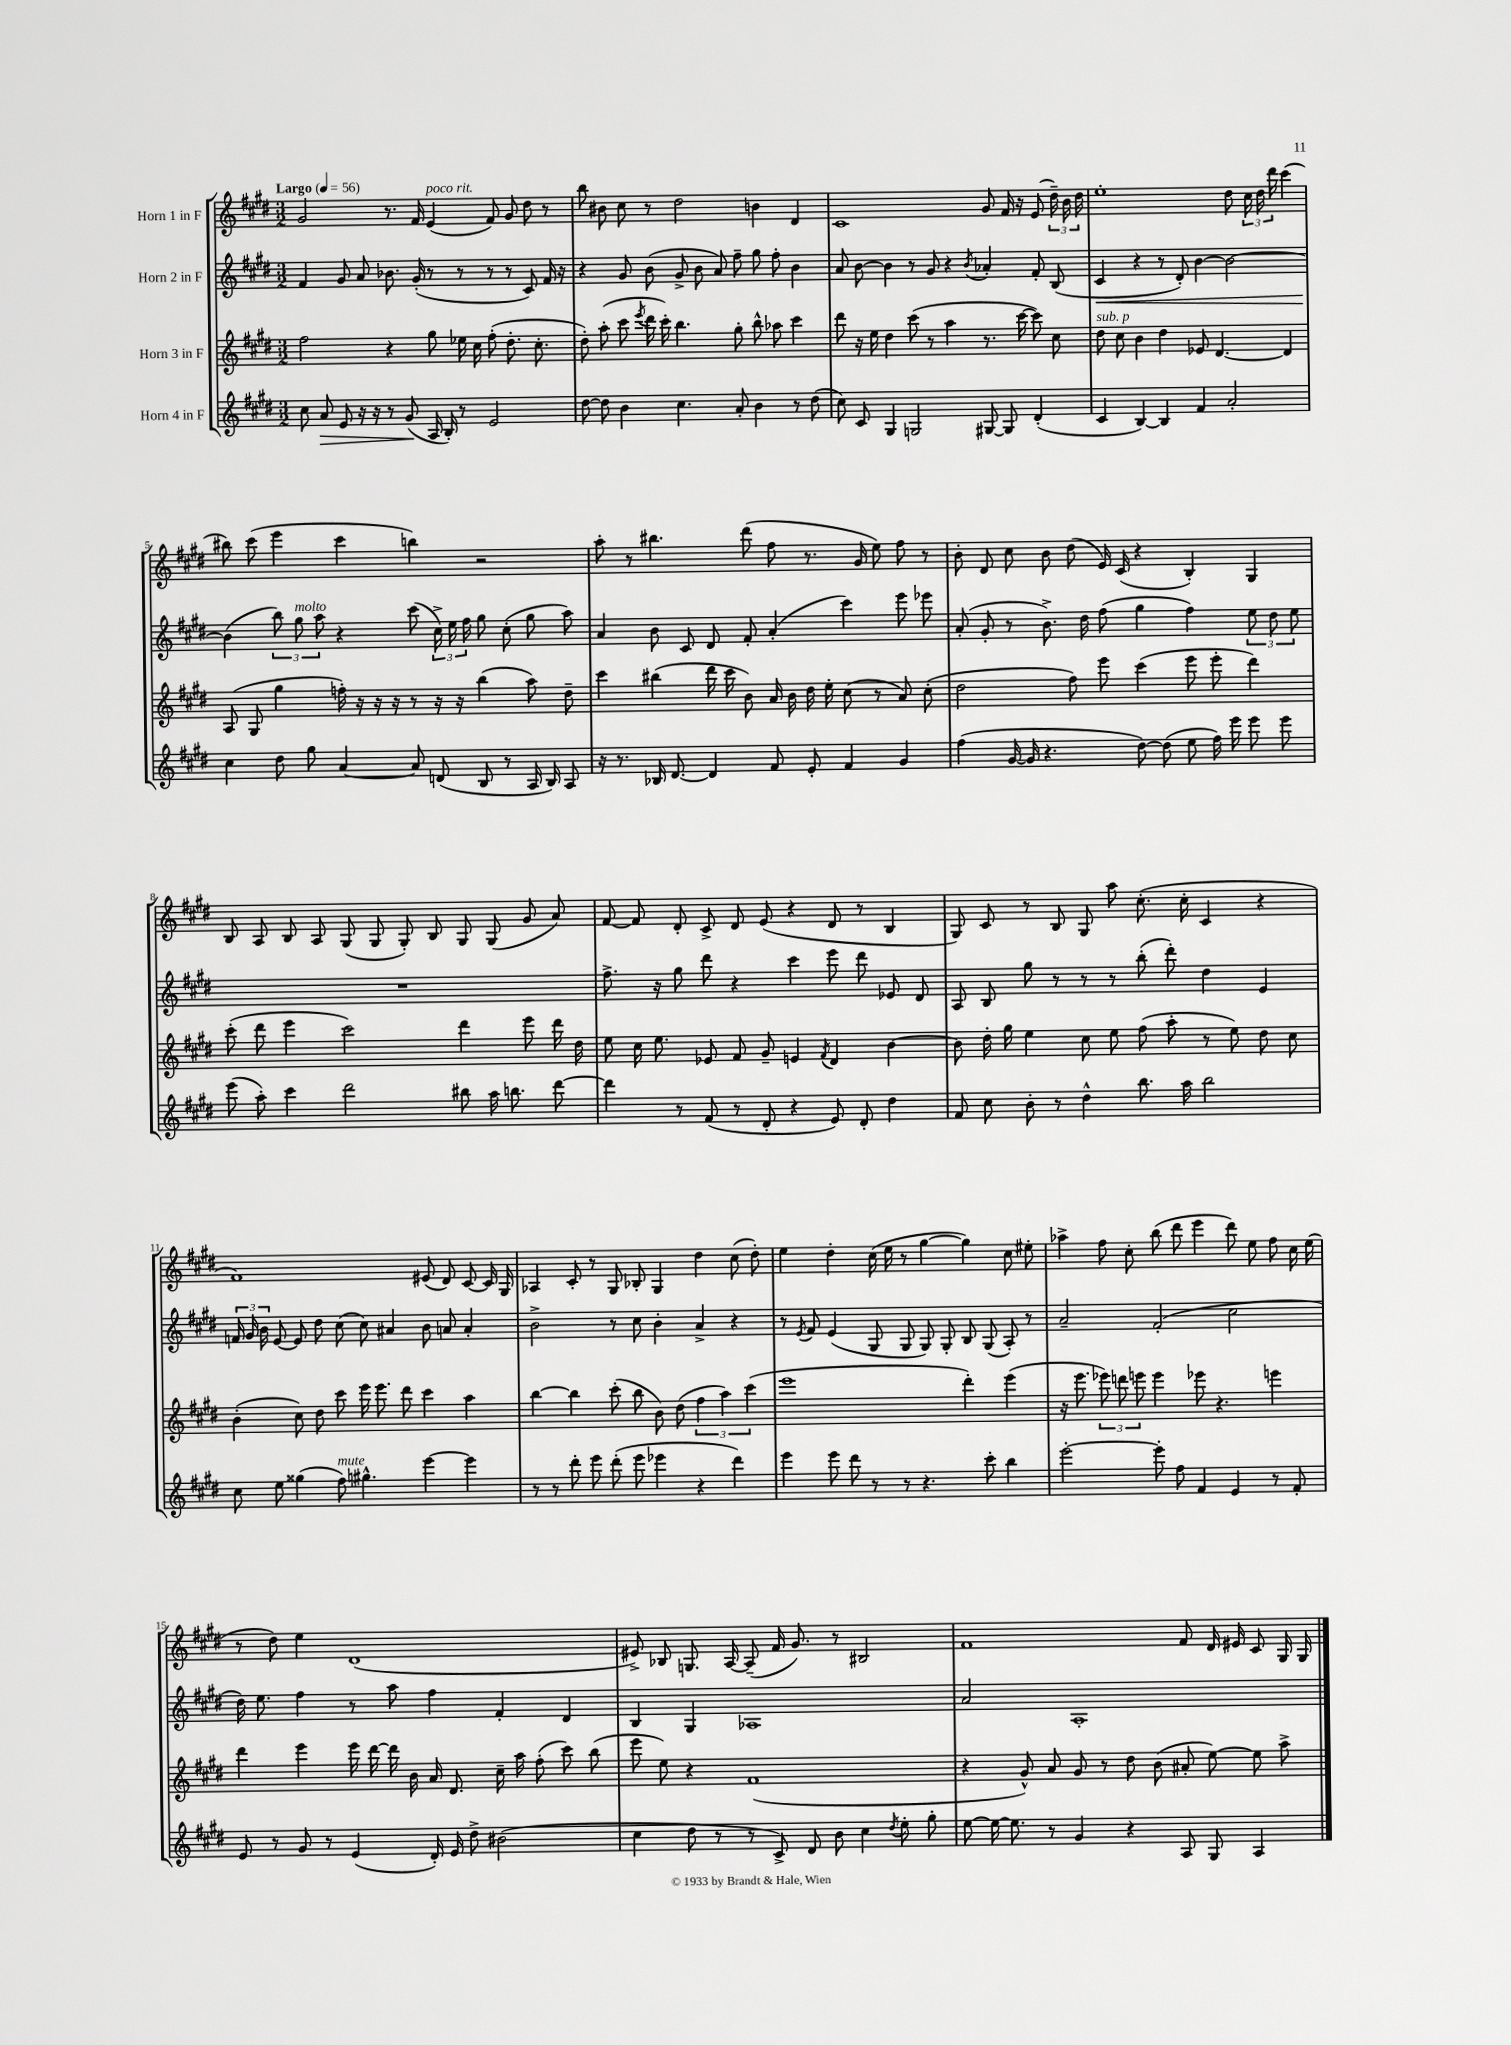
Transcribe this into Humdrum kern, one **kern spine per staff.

**kern	**dynam	**kern	**kern	**dynam	**kern
*part4	*part4	*part3	*part2	*part2	*part1
*staff4	*staff4	*staff3	*staff2	*staff2	*staff1
*I"Horn 4 in F	*	*I"Horn 3 in F	*I"Horn 2 in F	*	*I"Horn 1 in F
*clefG2	*	*clefG2	*clefG2	*	*clefG2
*k[f#c#g#d#]	*	*k[f#c#g#d#]	*k[f#c#g#d#]	*	*k[f#c#g#d#]
*M3/2	*	*M3/2	*M3/2	*	*M3/2
*MM56	*	*MM56	*MM56	*	*MM56
=1	=1	=1	=1	=1	=1
!	!	!	!	!	!LO:TX:a:B:t=Largo
8cc#\	.	2ff#\	4f#/	.	2g#/
!	!LO:HP:b	!	!	!	!
8a/	>	.	.	.	.
8e/	.	.	8g#/	.	.
16r	.	.	8a/	.	.
16r	.	.	.	.	.
8r	.	4r	8.b-X\	.	8.r
(8g#/	.	.	.	.	.
.	.	.	(16g#'/	.	16f#/
!	!	!	!	!	!LO:TX:a:i:t=poco rit.
16A/	]	8gg#\	8r	.	(4e/
16B'/)	.	.	.	.	.
8r	.	16ee-X\	8r	.	.
.	.	16cc#\	.	.	.
2e/	.	(8ff#'\	8r	.	8f#/)
.	.	8.dd#'\	8r	.	8g#/
.	.	.	8c#/)	.	8dd#\
.	.	8.cc#'\	.	.	.
.	.	.	16f#/	.	8r
.	.	.	16r	.	.
=2	=2	=2	=2	=2	=2
[8dd#\	.	8dd#'\)	4r	.	8bb\
8dd#\]	.	(8aa'\	.	.	8b#X\
4b\	.	8ccc#\	8g#/	.	8cc#\
.	.	8qeee/	.	.	.
.	.	16ddd#\	(8b\	.	8r
.	.	16ccc#'\)	.	.	.
4.cc#\	.	4.bb\	8g#^/	.	2dd#\
.	.	.	8b\	.	.
.	.	.	8a/)	.	.
8a'/	.	8gg#'\	8ff#~\	.	.
4b\	.	8bb^^\	8gg#\	.	4bn\
.	.	8aa-X\	8ff#'\	.	.
8r	.	4ccc#\	4b\	.	4d#/
(8dd#\	.	.	.	.	.
=3	=3	=3	=3	=3	=3
8cc#\)	.	8ddd#\	8a/	.	1c#
8c#/	.	16r	[8b\	.	.
.	.	16ee\	.	.	.
4G#/	.	4dd#\	4b\]	.	.
2Gn/	.	(8ccc#\	8r	.	.
.	.	8r	8g#/	.	.
.	.	4aa\	4r	.	.
.	.	.	8qb/	.	.
[8G#X/	.	8.r	4a-X'/	.	8g#/
8G#/]	.	.	.	.	16f#/
.	.	[16ccc#\	.	.	16r
(4d#'/	.	8ccc#\])	8f#'/	.	(8e/
.	.	8cc#\	(8B/	.	24dd#~\)
.	.	.	.	.	24b\
.	.	.	.	.	24dd#\
=4	=4	=4	=4	=4	=4
!	!	!LO:TX:a:i:t=sub. p	!	!	!
!	!	!	!	!LO:HP:b	!
4c#/	.	8dd#\	4c#/	<	1ee'
.	.	8cc#\	.	.	.
[4B/)	.	4b\	4r	.	.
4B/]	.	4dd#\	8r	.	.
.	.	.	8d#'/)	.	.
4f#/	.	8e-X/	[4b\	.	.
.	.	[4.d#/	.	.	.
2a'/	.	.	2b\_	.	8dd#\
.	.	.	.	.	24cc#\
.	.	.	.	.	24dd#\
.	.	.	.	.	24ddd#\
.	.	4d#/]	.	.	(4ccc#\
!!LO:LB:g=z
=5	=5	=5	=5	=5	=5
4cc#\	.	(8A/	(4b\]	.	8bb#X\)
.	.	8G#/	.	.	(8ccc#\
8dd#\	.	4gg#\	12bb\)	[	4eee\
!	!	!	!LO:TX:a:i:t=molto	!	!
.	.	.	12gg#\	.	.
8gg#\	.	.	.	.	.
.	.	.	12aa\	.	.
[4a/	.	16ffn'\)	4r	.	4ccc#\
.	.	16r	.	.	.
.	.	16r	.	.	.
.	.	16r	.	.	.
8a/]	.	8r	(8ccc#\	.	4bbn\)
(8dn/	.	16r	24cc#^\)	.	.
.	.	.	24ee\	.	.
.	.	16r	.	.	.
.	.	.	24ff#\	.	.
8B/	.	(4bb\	8gg#\	.	2r
8r	.	.	(8cc#'\	.	.
16A/	.	8aa\)	8gg#\	.	.
16B/)	.	.	.	.	.
8A/	.	8dd#~\	8aa\)	.	.
=6	=6	=6	=6	=6	=6
16r	.	4ccc#\	4a/	.	8aa'\
8.r	.	.	.	.	.
.	.	.	.	.	8r
16B-X/	.	(4bb#X\	8b\	.	4.bb#X\
[8.d#/	.	.	.	.	.
.	.	.	8c#/	.	.
4d#/]	.	16ddd#\	8d#/	.	.
.	.	16ccc#\	.	.	.
.	.	8b\)	8f#'/	.	(8ddd#\
8f#/	.	16a/	(4a'/	.	8ff#\
.	.	16b\	.	.	.
8e'/	.	16dd#\	.	.	8.r
.	.	16ee'\	.	.	.
4f#/	.	(8cc#\	4ccc#\)	.	.
.	.	.	.	.	16g#/
.	.	8r	.	.	8ee\)
4g#/	.	8a/)	8eee\	.	8ff#\
.	.	(8cc#'\	8eee-X\	.	8r
=7	=7	=7	=7	=7	=7
(4ff#\	.	2dd#\	(8a'/	.	8b'\
.	.	.	8g#'/	.	8d#/
[16g#/	.	.	8r	.	8cc#\
16g#/]	.	.	.	.	.
4.r	.	.	8.b^\)	.	8b\
.	.	8ff#\)	.	.	(8dd#\
.	.	.	16dd#\	.	.
.	.	8eee\	(8ff#\	.	16e/)
.	.	.	.	.	(16c#/
[8dd#\)	.	(4ccc#\	4gg#\	.	4r
(8dd#\]	.	.	.	.	.
8ee\	.	8eee\	4ff#\)	.	4B'/)
16ff#\)	.	8eee'\	.	.	.
16eee\	.	.	.	.	.
8eee\	.	4ddd#\)	12ee\	.	4G#/
.	.	.	12dd#\	.	.
8eee\	.	.	.	.	.
.	.	.	12ee\	.	.
!!LO:LB:g=z
=8	=8	=8	=8	=8	=8
(8eee\	.	(8ccc#'\	1.r	.	8B/
8aa'\)	.	8ddd#\	.	.	8A/
4ccc#\	.	4eee\	.	.	8B/
.	.	.	.	.	8A/
2ddd#\	.	2ccc#\)	.	.	(8G#/
.	.	.	.	.	8G#/
.	.	.	.	.	8G#'/)
.	.	.	.	.	8B/
8bb#X\	.	4ddd#\	.	.	8G#/
16aa\	.	.	.	.	(8G#/
8.bbn\	.	.	.	.	.
.	.	8eee\	.	.	8g#/
[8ddd#\	.	16ddd#\	.	.	8a/)
.	.	16dd#\	.	.	.
=9	=9	=9	=9	=9	=9
4ddd#\]	.	8ee\	8.ff#^\	.	[8f#/
.	.	16cc#\	.	.	8f#/]
.	.	8.ee\	16r	.	.
8r	.	.	8gg#\	.	8d#'/
(8f#/	.	8e-X/	8ddd#\	.	8c#^/
8r	.	8f#/	4r	.	8d#/
8d#'/	.	8g#~/	.	.	(8e/
4r	.	4en/	4ccc#\	.	4r
.	.	8qf#/	.	.	.
8e/)	.	4d#/	8eee\	.	8d#/
8d#'/	.	.	8ddd#\	.	8r
4dd#\	.	[4b\	8e-X/	.	4B/
.	.	.	8d#/	.	.
=10	=10	=10	=10	=10	=10
8f#/	.	8b\]	8A/	.	8G#/)
8cc#\	.	16dd#'\	8B/	.	8c#/
.	.	16gg#\	.	.	.
8b'\	.	4ee\	8gg#\	.	8r
8r	.	.	8r	.	8B/
4dd#^^\	.	8cc#\	8r	.	8G#/
.	.	8ee\	8r	.	8aa\
8.bb\	.	(8ff#\	(8bb'\	.	(8.cc#'\
.	.	8aa'\	8ddd#'\)	.	.
16aa\	.	.	.	.	16cc#'\
2bb\	.	8r	4dd#\	.	4c#/
.	.	8ee\)	.	.	.
.	.	8dd#\	4e/	.	4r
.	.	8cc#\	.	.	.
!!LO:LB:g=z
=11	=11	=11	=11	=11	=11
8cc#\	.	(4b'\	24fn/	.	1f#)
.	.	.	24g#/	.	.
.	.	.	24b\	.	.
8ee\	.	.	[8e/	.	.
(4gg##X\	.	8cc#\)	8e/]	.	.
.	.	8dd#\	8dd#\	.	.
!LO:TX:a:i:t=mute	!	!	!	!	!
8ff#\)	.	8ccc#\	(8cc#\	.	.
4.gg#X^^\	.	16eee\	8cc#\)	.	.
.	.	8.eee\	.	.	.
.	.	.	4a#X/	.	.
.	.	8ddd#\	.	.	.
[4eee\	.	4ccc#\	8b\	.	(8e#X/
.	.	.	8an/	.	8d#/)
4eee\]	.	4aa\	4a'/	.	[8c#/
.	.	.	.	.	16c#/]
.	.	.	.	.	16G#/
=12	=12	=12	=12	=12	=12
8r	.	[4bb\	2b^\	.	4A-X/
8r	.	.	.	.	.
8ddd#'\	.	4bb\]	.	.	8c#'/
8eee\	.	.	.	.	8r
(8ddd#'\	.	(8ccc#'\	8r	.	8G#/
8eee\	.	8bb\	8cc#\	.	8B-X'/
4eee-X\	.	8b\)	4b'\	.	4G#/
.	.	(8dd#\	.	.	.
4r	.	6ff#\	4a^/	.	4dd#\
.	.	6aa\)	.	.	.
4ddd#\)	.	.	4r	.	(8cc#\
.	.	(6ccc#\	.	.	.
.	.	.	.	.	8dd#'\)
=13	=13	=13	=13	=13	=13
4eee\	.	1eee	8r	.	4ee\
.	.	.	8qe/	.	.
.	.	.	8f#/	.	.
8eee\	.	.	(4e/	.	4dd#'\
8ddd#\	.	.	.	.	.
8r	.	.	8G#/	.	(16cc#\
.	.	.	.	.	16ee\
8r	.	.	8G#/	.	8r
4.r	.	.	8G#/)	.	[4gg#\
.	.	.	8G#'/	.	.
.	.	4ddd#'\)	8B/	.	4gg#\])
8ccc#'\	.	.	(8G#/	.	.
4bb\	.	(4eee\	8A'/)	.	8cc#\
.	.	.	8r	.	8ee#X'\
=14	=14	=14	=14	=14	=14
[2eee'\	.	16r	2a~/	.	4aa-X^\
.	.	8.eee\	.	.	.
.	.	12eee-X\)	.	.	8ff#\
.	.	12dddn\	.	.	.
.	.	.	.	.	8cc#'\
.	.	12eeen\	.	.	.
8eee'\]	.	4eee\	(2f#'/	.	(8bb\
8ff#\	.	.	.	.	8ddd#\
4f#/	.	8eee-X\	.	.	4eee\
.	.	4.r	.	.	.
4e/	.	.	2cc#\	.	8ddd#\)
.	.	.	.	.	8ee\
8r	.	4eeen\	.	.	8ff#\
8f#'/	.	.	.	.	16cc#\
.	.	.	.	.	(16ee\
!!LO:LB:g=z
=15	=15	=15	=15	=15	=15
8e/	.	4ddd#\	16dd#\)	.	8r
.	.	.	8.ee\	.	.
8r	.	.	.	.	8dd#\)
8g#/	.	4eee\	4ff#\	.	4ee\
8r	.	.	.	.	.
(4e/	.	16eee\	8r	.	(1d#
.	.	[16ddd#\	.	.	.
.	.	16ddd#\]	8aa\	.	.
.	.	16b\	.	.	.
16d#'/)	.	16a/	4ff#\	.	.
16e/	.	8.d#/	.	.	.
8dd#^\	.	.	.	.	.
(2b#X\	.	16cc#~\	4f#'/	.	.
.	.	16aa\	.	.	.
.	.	(8ff#'\	.	.	.
.	.	8ccc#\)	4d#/	.	.
.	.	(8bb\	.	.	.
=16	=16	=16	=16	=16	=16
4cc#\	.	8eee\	4B/	.	8e#X^/)
.	.	8ee\)	.	.	8B-X/
8dd#\	.	4r	4G#/	.	8.Gn/
8r	.	.	.	.	.
.	.	.	.	.	[16A/
8r	.	(1f#	1A-X	.	(8A~/]
8c#^/)	.	.	.	.	16f#/
.	.	.	.	.	8.g#/)
8d#/	.	.	.	.	.
8b\	.	.	.	.	8r
4cc#\	.	.	.	.	2B#X/
8qdd#/	.	.	.	.	.
8ee'\	.	.	.	.	.
8gg#'\	.	.	.	.	.
=17	=17	=17	=17	=17	=17
[8ee\	.	4r	2a/	.	1f#
16ee\_	.	.	.	.	.
8.ee\]	.	.	.	.	.
.	.	8g#^^/)	.	.	.
8r	.	8a/	.	.	.
4g#/	.	8g#/	1A'	.	.
.	.	8r	.	.	.
4r	.	8dd#\	.	.	.
.	.	(8b\	.	.	.
8A/	.	8a#X'/	.	.	8f#/
8G#/	.	[8ee\)	.	.	16d#/
.	.	.	.	.	16e#X/
4A/	.	8ee\]	.	.	8c#/
.	.	8aa^\	.	.	16G#/
.	.	.	.	.	16G#/
==	==	==	==	==	==
*-	*-	*-	*-	*-	*-
